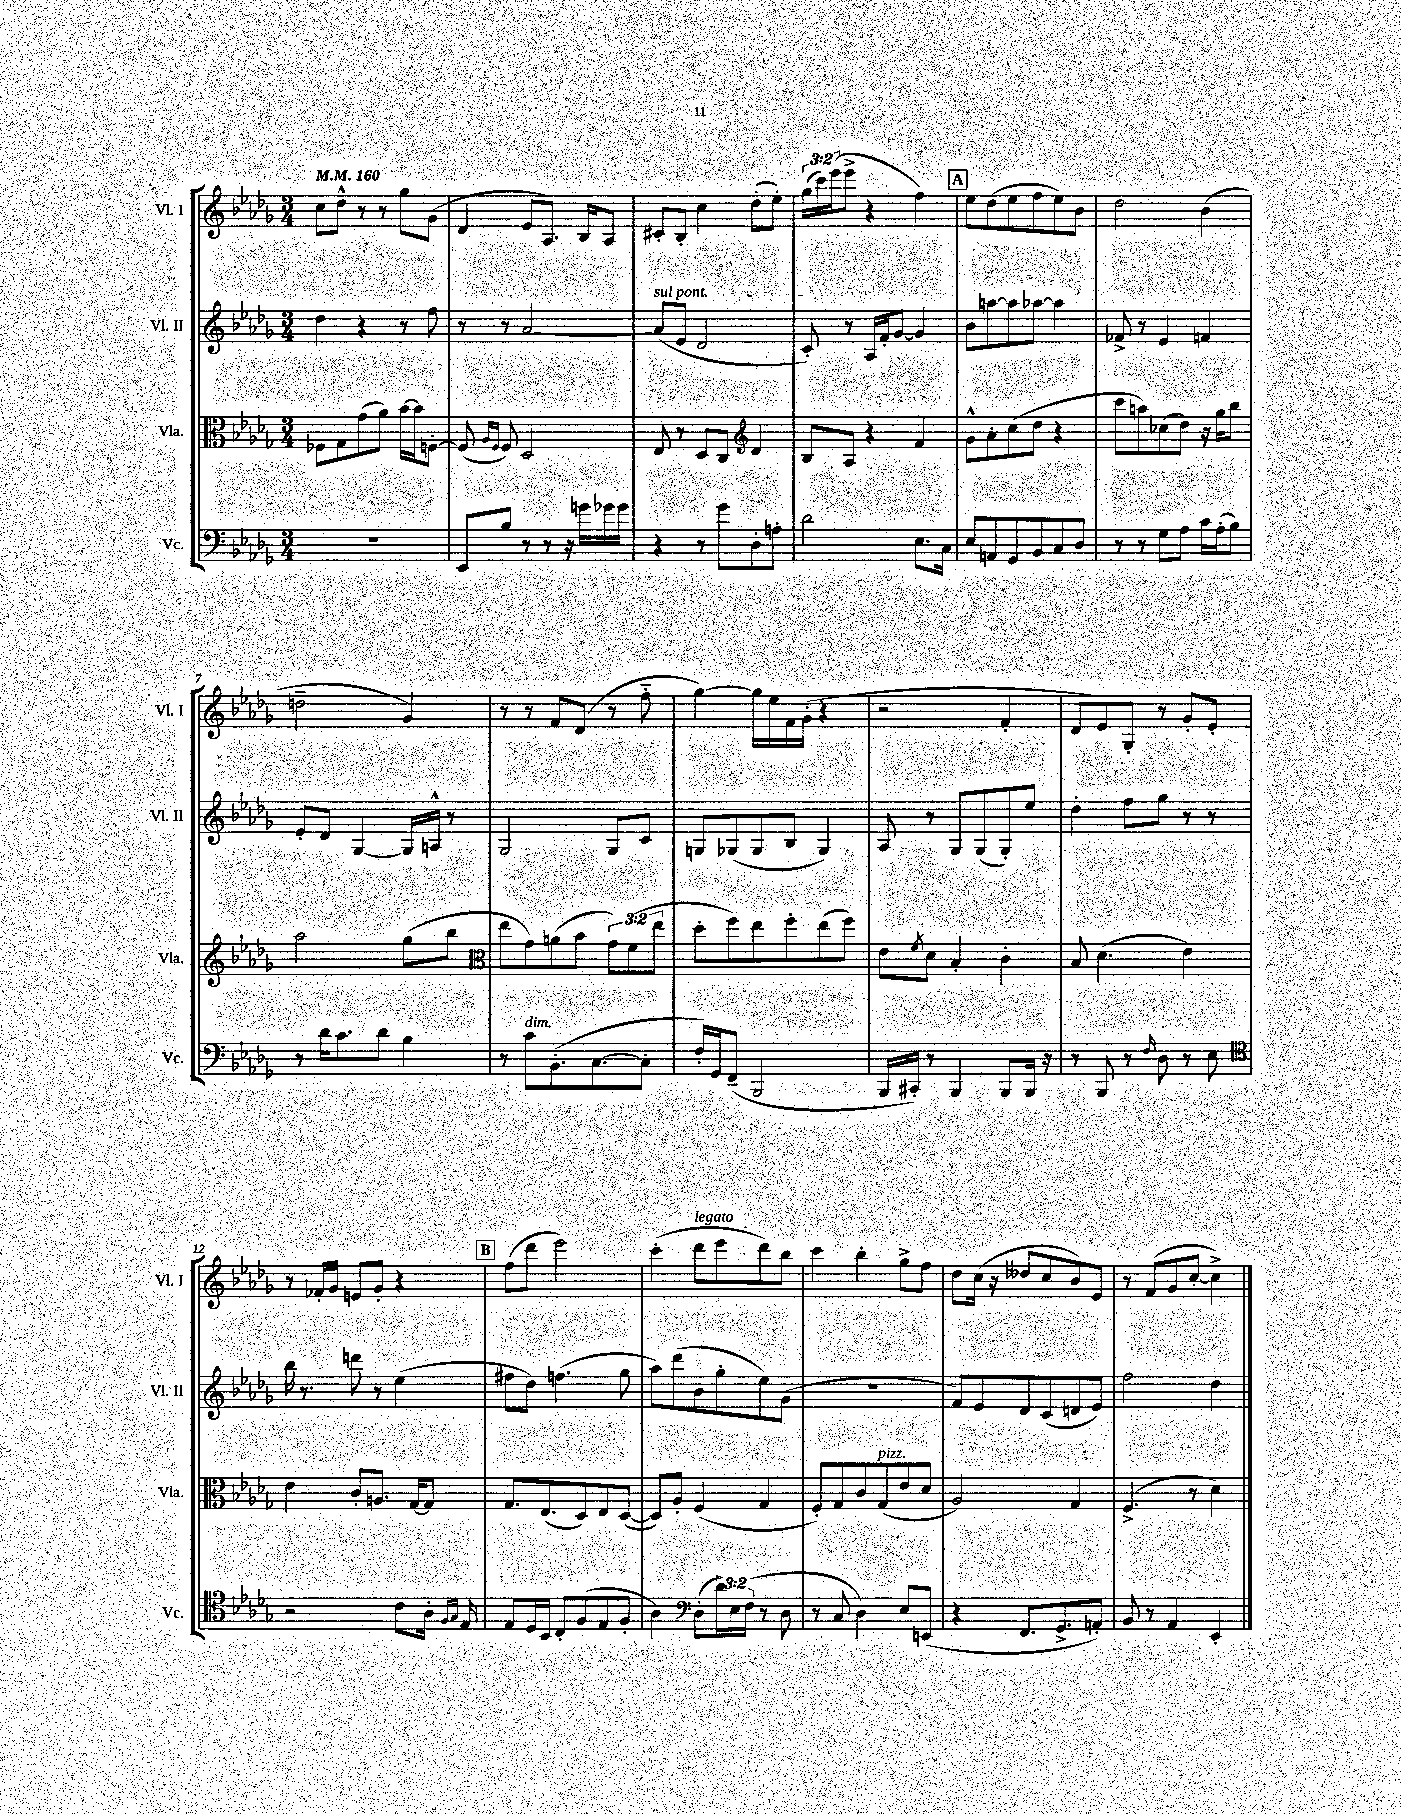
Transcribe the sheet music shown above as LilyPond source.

<<
\new StaffGroup <<
\new Staff = "s0" \with { instrumentName = "Vl. I" shortInstrumentName = "Vl. I" } {
    \clef treble \key des \major \numericTimeSignature \time 3/4 \override Staff.TupletNumber.text = #tuplet-number::calc-fraction-text \tempo 4 = 160
    c''8 des''8-^ r8 r8 ges''8 ges'8( |
    des'4 ees'8 aes8.) bes16 aes8 |
    cis'8-. bes8-. c''4 des''8-.( ees''8-.) |
    \tuplet 3/2 { ges''16( c'''16) ees'''16( } ees'''8-> r4 f''4) |
    \mark \markup { \box "A" } ees''8 des''8( ees''8 f''8 ees''8) bes'8 |
    des''2 bes'4( |
    d''2-- ges'4) |
    r8 r8 f'8 des'8( r8 f''8-_ |
    ges''4~) ges''16 ees''16 f'16 ges'16-.( r4 |
    r2 f'4-. |
    des'8 ees'8) ges8-. r8 ges'8-. ees'8-. |
    r8 fes'16-. ges'16 e'8 ges'8-. r4 |
    \mark \markup { \box "B" } f''8( des'''8 ees'''2) |
    c'''4-.( des'''8^\markup { \italic "legato" } ees'''8 des'''8) bes''8 |
    c'''4 bes''4-. ges''8-> f''8 |
    des''8 c''16( r16 deses''8 c''8 bes'8) ees'8 |
    r8 f'8( ges'8 c''8~-. c''4->) \bar "|." |
}
\new Staff = "s1" \with { instrumentName = "Vl. II" shortInstrumentName = "Vl. II" } {
    \clef treble \key des \major \numericTimeSignature \time 3/4
    des''4 r4 r8 f''8 |
    r8 r8 aes'2~ |
    \once \override TextSpanner.bound-details.left.text = \markup { \italic "sul pont." } aes'8\startTextSpan( ees'8 des'2 |
    c'8-.\stopTextSpan) r8 aes16 f'16-. ges'8~ ges'4 |
    \mark \markup { \box "A" } bes'8 a''8~ a''8 aes''8~ aes''4 |
    fes'8-> r8 ees'4 f'4 |
    ees'8-. des'8 ges4~ ges16 a16-^ r8 |
    ges2 ges8 c'8 |
    g8 ges8( ges8 bes8 ges4) |
    aes8 r8 ges8 ges8( ges8-.) ees''8 |
    des''4-. f''8 ges''8 r8 r8 |
    bes''16 r8. d'''8 r8 ees''4( |
    \mark \markup { \box "B" } fis''8 des''8) f''4.( ges''8 |
    aes''8) des'''8( bes'8 ges''8-. ees''8) ges'8( |
    R2. |
    f'8) ees'8 des'8 c'8( d'8 ees'8) |
    f''2 des''4 \bar "|." |
}
\new Staff = "s2" \with { instrumentName = "Vla." shortInstrumentName = "Vla." } {
    \clef alto \key des \major \numericTimeSignature \time 3/4 \override Staff.TupletNumber.text = #tuplet-number::calc-fraction-text
    fes8 ges8 ges'8( aes'8) bes'16~ bes'16 f8~-. |
    f8( \grace { aes16 f16 } f8) des2 |
    ees8 r8 des8 c8 \clef treble des'4 |
    bes8 aes8 r4 f'4 |
    \mark \markup { \box "A" } ges'8-^ aes'8-. c''8( des''8 r4 |
    c'''8 a''8) ces''8( des''8) r16 ges''16 bes''8 |
    aes''2 ges''8( bes''8 |
    \clef alto ees''8 ges'8) a'8( bes'8 \tuplet 3/2 { ges'8) f'8( ees''8 } |
    des''8-. f''8) ees''8 f''8-. ees''8( f''8) |
    ees'8 \acciaccatura { f'8 } des'8 bes4-. c'4-. |
    bes8 des'4.( ees'4) |
    ees'4 c'8-. a8. ges16~ ges8 |
    \mark \markup { \box "B" } ges8. ees8.( des8) ees8 des8~( |
    des8) aes8-. f4( ges4 |
    f8-.) ges8 c'8 ges8^\markup { \italic "pizz." }( ees'8 des'8 |
    aes2) ges4 |
    f4.->( r8 des'4) \bar "|." |
}
\new Staff = "s3" \with { instrumentName = "Vc." shortInstrumentName = "Vc." } {
    \clef bass \key des \major \numericTimeSignature \time 3/4 \override Staff.TupletNumber.text = #tuplet-number::calc-fraction-text
    R2. |
    ees,8 bes8 r8 r8 r16 g'16 ges'16 ges'16 |
    r4 r8 ges'8 des8-. a8-. |
    des'2 ees8. c16 |
    \mark \markup { \box "A" } ees8 a,8 ges,8 bes,8 c8 des8 |
    r8 r8 ges8 aes8 c'16 aes16-.( bes8) |
    r8 des'16 c'8. des'8 bes4 |
    r8 c'8^\markup { \italic "dim." } bes,8.-.( c8.~ c8-. |
    f16-.) ges,16 f,8--( bes,,2 |
    bes,,16 cis,16-.) r8 bes,,4 bes,,8 bes,,16 r16 |
    r8 bes,,8 r8 \grace { f16 } des8 r8 ees8 |
    \clef tenor r2 c'8 aes16-. \grace { f16 ges16 } ees16 |
    \mark \markup { \box "B" } ees8 des16 bes,16 c8-. f8( ees8 f8-. |
    aes4) \clef bass des8-.( \tuplet 3/2 { des'16) ees16 f16( } r8 des8 |
    r8 c8 des4) ees8 e,8( |
    r4 f,8. ges,8.-> a,8-.) |
    bes,8 r8 aes,4 ees,4-. \bar "|." |
}
>>
>>
